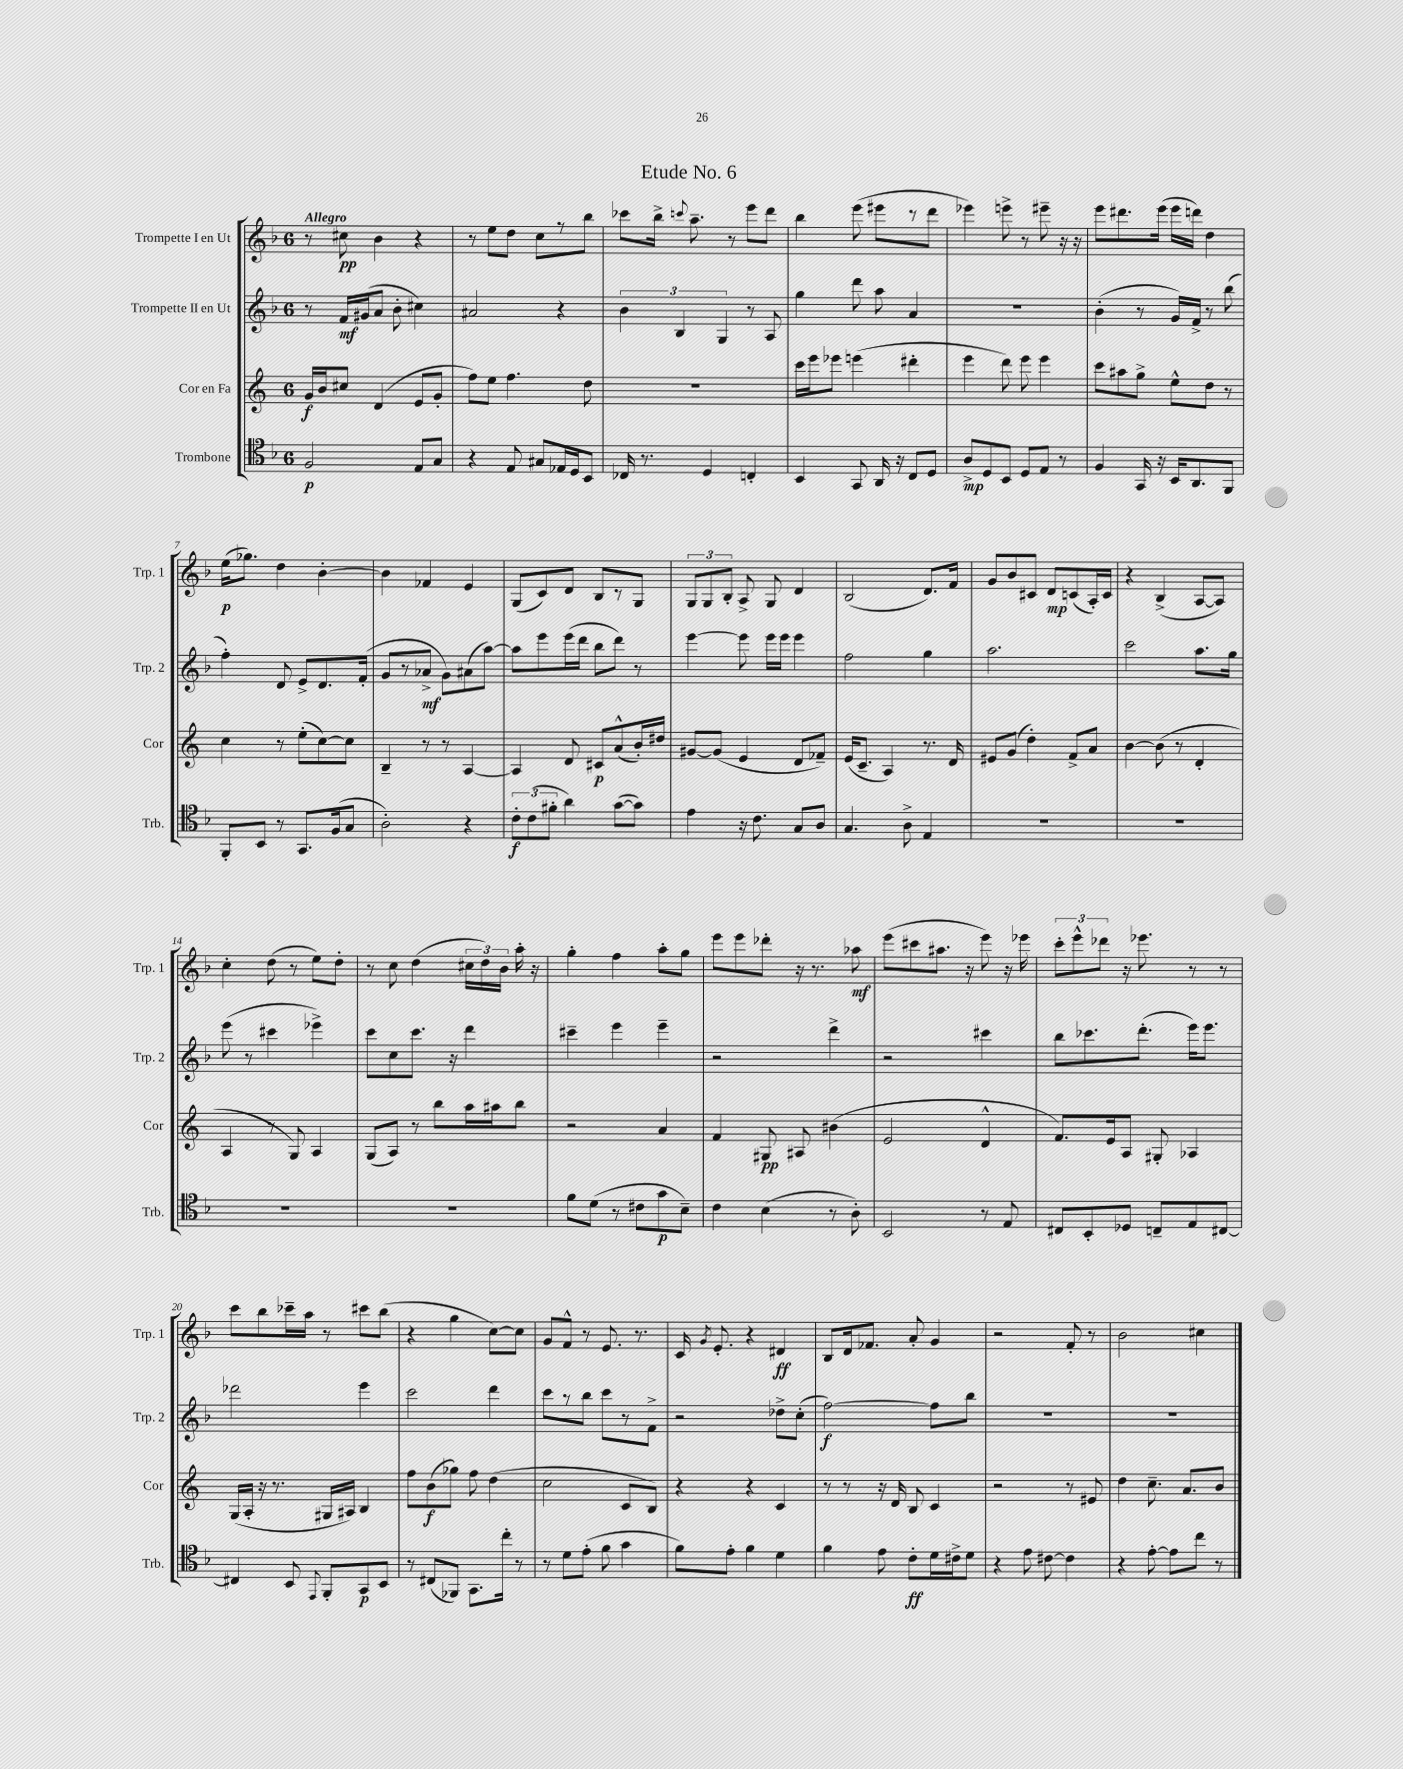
\header { title = "Etude No. 6" }
<<
\new StaffGroup <<
\new Staff = "s0" \with { instrumentName = "Trompette I en Ut" shortInstrumentName = "Trp. 1" } {
    \clef treble \key f \major \once \override Staff.TimeSignature.style = #'single-digit \time 6/8 \tempo "Allegro"
    \autoBeamOff r8 cis''8\pp bes'4 r4 |
    r8 e''8[ d''8] c''8[ r8 bes''8] |
    ces'''8[ bes''16]-> \appoggiatura { c'''8 } a''8.-- r8 e'''8[ d'''8] |
    bes''4 e'''8( eis'''8[ r8 d'''8] |
    ees'''4) e'''8-> r8 eis'''8-- r16 r16 |
    e'''8[ dis'''8. e'''16]( e'''16[ d'''16]) d''4 |
    e''16[\p( ges''8.]) d''4 bes'4~-. |
    bes'4 fes'4 e'4 |
    g8[( c'8) d'8] bes8[ r8 g8] |
    \tuplet 3/2 { g8[ g8 bes8]-. } a8-> g8 d'4 |
    bes2( d'8.[) f'16] |
    g'8[ bes'8 cis'8] d'8[\mp c'8( a16-.) c'16] |
    r4 bes4->( a8[~ a8]) |
    c''4-. d''8( r8 e''8[) d''8]-. |
    r8 c''8 d''4( \tuplet 3/2 { cis''16[ d''16) bes'16] } a''16-. r16 |
    g''4-. f''4 a''8[-. g''8] |
    e'''8[ e'''8 des'''8]-. r16 r8. aes''8\mf |
    e'''8[( cis'''8 ais''8.] r16 e'''8) r16 ees'''16 |
    \tuplet 3/2 { c'''8[-. e'''8-^ des'''8] } r16 ees'''8. r8 r8 |
    c'''8[ bes''8 ces'''16-- a''16] r8 cis'''8[ bes''8]( |
    r4 g''4 c''8[~) c''8] |
    g'8[ f'8]-^ r8 e'8. r8. |
    c'16 \acciaccatura { g'8 } e'8.-. r4 dis'4\ff |
    bes8[ d'16 fes'8.] a'8-. g'4 |
    r2 f'8-. r8 |
    bes'2 cis''4 \bar "|." |
}
\new Staff = "s1" \with { instrumentName = "Trompette II en Ut" shortInstrumentName = "Trp. 2" } {
    \clef treble \key f \major \once \override Staff.TimeSignature.style = #'single-digit \time 6/8
    \autoBeamOff r8 f'16[\mf gis'16( a'8] bes'8-. cis''4) |
    ais'2 r4 |
    \tuplet 3/2 { bes'4 bes4 g4 } r8 a8 |
    g''4 d'''8 a''8 a'4 |
    R2. |
    bes'4-.( r8 g'16[) f'16]-> r8 bes''8( |
    f''4-.) d'8 e'8[-> d'8. f'16]-.( |
    g'8[ r8 aes'8]->\mf g'8[) ais'8( a''8]~) |
    a''8[ e'''8 e'''16( d'''16] bes''8[ d'''8]) r8 |
    e'''4~ e'''8 e'''16[ e'''16] e'''4 |
    f''2 g''4 |
    a''2. |
    c'''2 a''8.[ g''16] |
    e'''8( r8 cis'''4 ees'''4->) |
    c'''8[ c''8 c'''8.] r16 d'''4 |
    cis'''4-- e'''4 e'''4-- |
    r2 d'''4-> |
    r2 cis'''4 |
    bes''8[ ces'''8. d'''8.]-.( e'''16[) e'''8.] |
    des'''2 e'''4 |
    c'''2 d'''4 |
    c'''8[ r8 bes''8] c'''8[ r8 f'8]-> |
    r2 des''8[-> c''8]-.( |
    f''2~\f) f''8[ bes''8] |
    R2. |
    R2. \bar "|." |
}
\new Staff = "s2" \with { instrumentName = "Cor en Fa" shortInstrumentName = "Cor" } {
    \clef treble \key c \major \once \override Staff.TimeSignature.style = #'single-digit \time 6/8
    \autoBeamOff g'16[\f b'16 cis''8] d'4( e'8[ g'8]-. |
    f''8[) e''8] f''4. d''8 |
    R2. |
    c'''16[ e'''16 ees'''8] e'''4( dis'''4-. |
    e'''4 d'''8) e'''8 e'''4 |
    c'''8[ ais''8 g''8]-> e''8[-^ d''8] r8 |
    c''4 r8 e''8[-.( c''8~) c''8] |
    b4-- r8 r8 a4~ |
    a4 d'8 cis'8[\p a'8-^( b'16-.) dis''16] |
    gis'8[~ gis'8]( e'4 d'8[ fes'8]--) |
    e'16[( c'8.]-- a4) r8. d'16 |
    eis'8[ g'8]( d''4-.) f'8[-> a'8] |
    b'4~ b'8( r8 d'4-. |
    a4 r8 g8) a4 |
    g8[( a8]) r8 b''8[ a''16 ais''16 b''8] |
    r2 a'4 |
    f'4 gis8\pp ais8 bis'4( |
    e'2 d'4-^ |
    f'8.[) e'16 a8] gis8-. aes4 |
    g16[( a16]-. r16 r8. gis16[ ais16]) b4 |
    f''8[ b'8\f( ges''8]) f''8 d''4( |
    c''2 c'8[ b8]) |
    r4 r4 c'4 |
    r8 r8 r16 d'16 b8 c'4 |
    r2 r8 eis'8 |
    d''4 c''8.-- a'8.[ b'8] \bar "|." |
}
\new Staff = "s3" \with { instrumentName = "Trombone" shortInstrumentName = "Trb." } {
    \clef tenor \key f \major \once \override Staff.TimeSignature.style = #'single-digit \time 6/8
    \autoBeamOff f2\p e8[ g8] |
    r4 e8 gis8[ ees16 d16 bes,8] |
    ces16 r8. d4 c4-. |
    bes,4 g,8 a,16 r16 c8[ d8] |
    a8[->\mp d8 bes,8] d8[ e8] r8 |
    f4 g,16 r16 bes,16[ a,8. f,8] |
    f,8[-. bes,8] r8 g,8.[ f16( g8] |
    a2-.) r4 |
    \tuplet 3/2 { c'8[-.\f c'8( fis'8]-. } a'4) g'8[~( g'8]) |
    e'4 r16 c'8. g8[ a8] |
    g4. a8-> e4 |
    R2. |
    R2. |
    R2. |
    R2. |
    f'8[ d'8]( r8 cis'8[ g'8\p bes8]--) |
    c'4 bes4( r8 a8-.) |
    bes,2 r8 e8 |
    cis8[ bes,8-. des8] c8[-- e8 cis8]~ |
    cis4 bes,8 \appoggiatura { e,8 } f,8[-. g,8\p bes,8] |
    r8 cis8[( fes,8]) g,8.[ c''16]-. r8 |
    r8 d'8[ e'8]-.( f'8 g'4 |
    f'8[) e'8]-. f'4 d'4 |
    f'4 e'8 c'8[-.\ff d'16 cis'16-> d'8] |
    r4 e'8 cis'8~ cis'4 |
    r4 e'8~-. e'8[ c''8] r8 \bar "|." |
}
>>
>>
